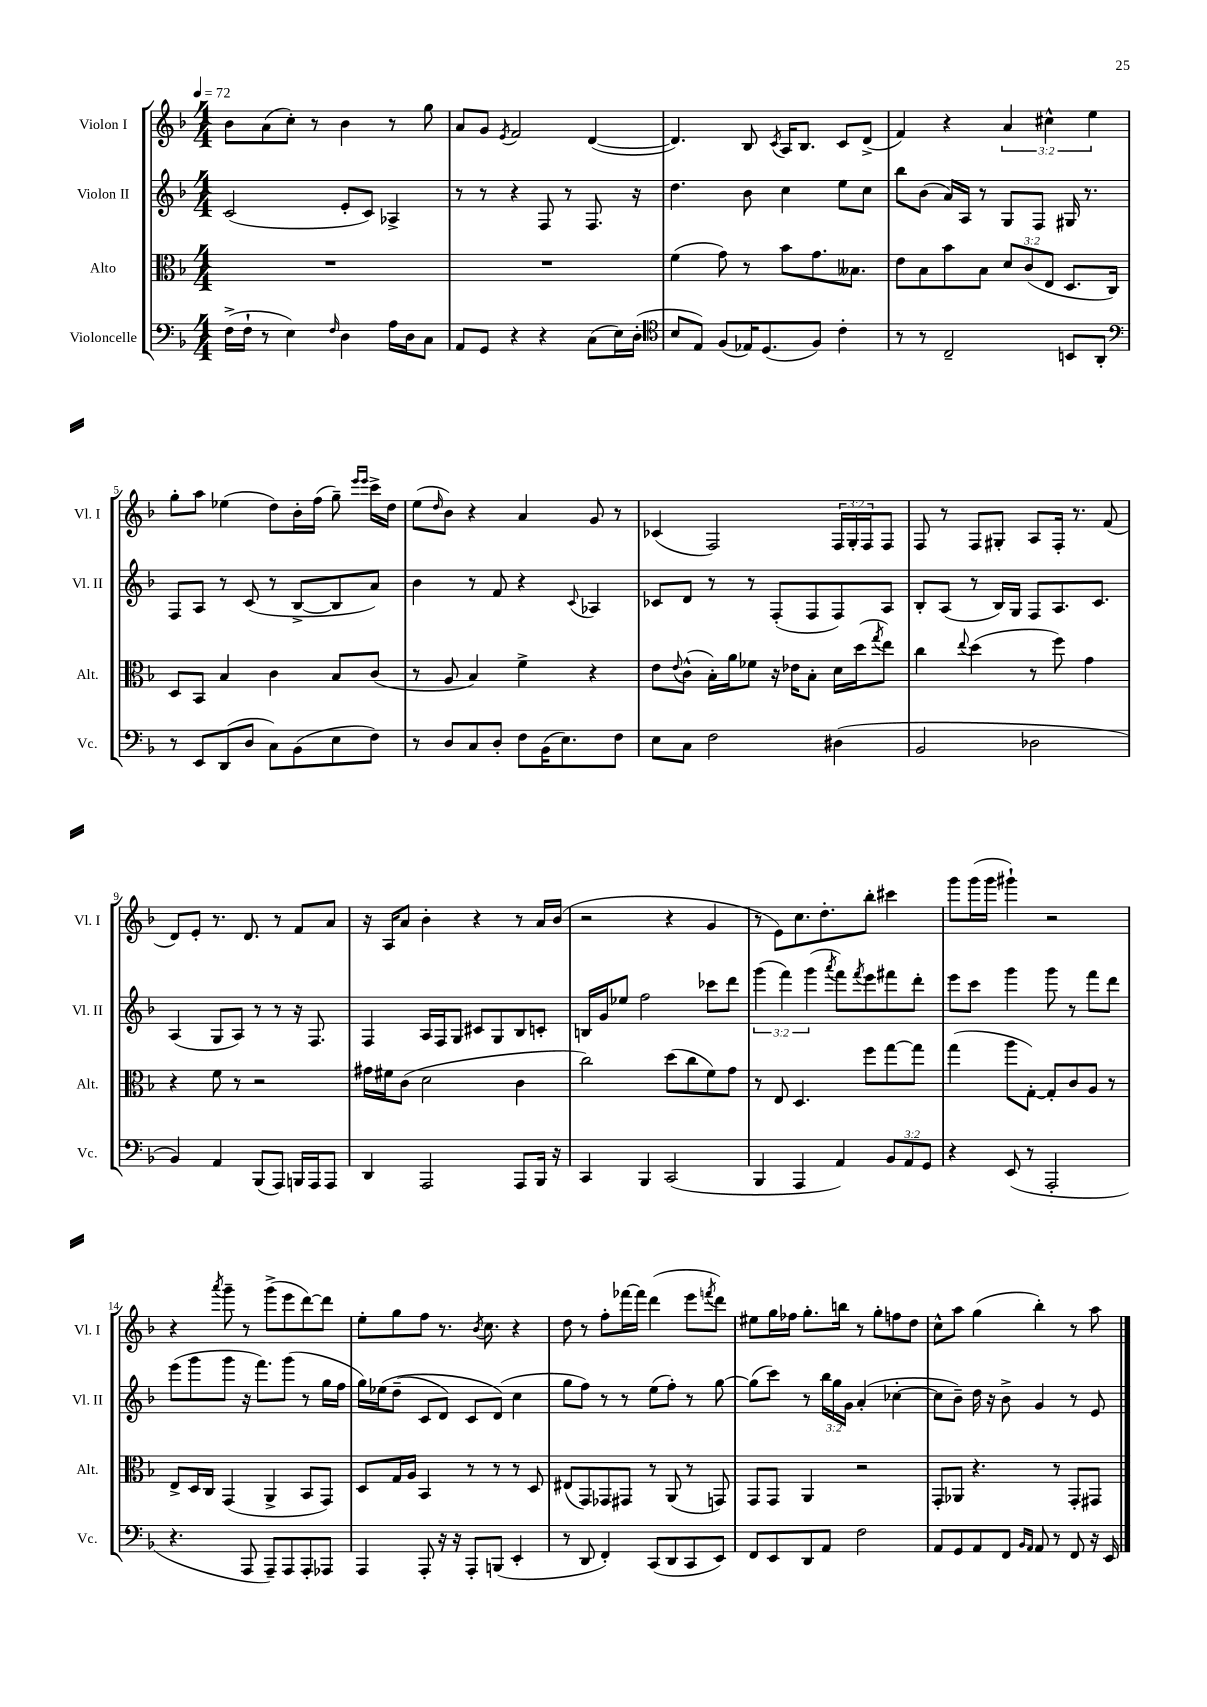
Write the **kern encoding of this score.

**kern	**kern	**kern	**kern
*staff4	*staff3	*staff2	*staff1
*clefF4	*clefC3	*clefG2	*clefG2
*k[b-]	*k[b-]	*k[b-]	*k[b-]
*M4/4	*M4/4	*M4/4	*M4/4
*MM72	*MM72	*MM72	*MM72
(16F^	1r	(2c	8b-
16F`	.	.	.
8r	.	.	(8a
4E)	.	.	8cc')
.	.	.	8r
16qqF	.	.	.
4D	.	8e'	4b-
.	.	8c)	.
16A	.	4A-^	8r
16D	.	.	.
8C	.	.	8gg
=	=	=	=
8AA	1r	8r	8a
8GG	.	8r	8g
.	.	.	8qe
4r	.	4r	2f
4r	.	8F	.
.	.	8r	.
(8C	.	8.F	([4d
16E)	.	.	.
(16D'	.	16r	.
=	=	=	=
*clefC4	*	*	*
8B-	(4f	4.dd	4.d])
8E)	.	.	.
(8F	8g)	.	.
16E-)	8r	8b-	8B-
(8.D	.	.	.
.	.	.	8qc
.	8b-	4cc	16A
.	.	.	8.B-
8F)	8.g	.	.
4c'	.	8ee	8c
.	8.B--	.	.
.	.	8cc	(8d^
=	=	=	=
8r	8e	8bb-	4f)
8r	8B-	(8b-	.
2C~	8b-	16a)	4r
.	.	16A	.
.	8B-	8r	.
.	12d	8G	6a
.	(12c	.	.
.	.	8F	.
.	12E	.	6cc#^^
8BB	8.D	16G#	.
.	.	8.r	.
.	.	.	6ee
8AA'	.	.	.
.	16C)	.	.
=	=	=	=
*clefF4	*	*	*
8r	8D	8F	8gg'
8EE	8BB-	8A	8aa
(8DD	4B-	8r	(4ee-
8D	.	(8c	.
8C)	4c	8r	8dd)
(8BB-	.	[8B-^	16b-'
.	.	.	(16ff
8E	8B-	8B-]	8gg~)
.	.	.	16qqeee
.	.	.	16qqeee
8F)	(8c	8a)	16ccc^
.	.	.	16dd
=	=	=	=
8r	8r	4b-	(8ee
.	.	.	16qqdd
8D	8A	.	8b-)
8C	4B-)	8r	4r
8D'	.	8f	.
8F	4f^	4r	4a
(16BB-	.	.	.
8.E)	.	.	.
.	.	8qqc	.
.	4r	4A-	8g
8F	.	.	8r
=	=	=	=
8E	8e	8c-	(4c-
.	8qqe	.	.
8C	(8c^^	8d	.
2F	16B-')	8r	2F)
.	16a	.	.
.	8f-	8r	.
.	16r	(8F'	.
.	16e-	.	.
.	8B-'	8F	.
(4D#	16d	8F)	24F
.	.	.	24G'
.	(16dd	.	.
.	.	.	24F
.	8qgg	.	.
.	8ee)	8A	8F
=	=	=	=
2BB-	4cc	8B-'	8F
.	.	(8A	8r
.	8qqee	.	.
.	(4dd	8r	8F
.	.	16B-)	8G#'
.	.	16G	.
2D-	8r	8F	8A
.	8ff)	8.A	16F'
.	.	.	8.r
.	4g	.	.
.	.	8.c	.
.	.	.	(8f
=	=	=	=
4BB-)	4r	(4A	8d)
.	.	.	8e'
4AA	8f	8G	8.r
.	8r	8A)	.
.	.	.	8.d
(8BBB-	2r	8r	.
8AAA)	.	8r	8r
16BBB	.	16r	8f
16AAA	.	8.F	.
8AAA	.	.	8a
=	=	=	=
4DD	16g#	4F	16r
.	16f#	.	16A
.	(8c	.	8a
2AAA	2d	16A	4b-'
.	.	16F	.
.	.	8G	.
.	.	8c#	4r
.	.	8G	.
8AAA	4c	8B-	8r
16BBB-	.	8c'	16a
16r	.	.	(16b-
=	=	=	=
4CC	2cc)	16B	2r
.	.	16g	.
.	.	8ee-	.
4BBB-	.	2ff	.
(2CC	(8dd	.	4r
.	8cc	.	.
.	8f)	8ccc-	4g
.	8g	8ddd	.
=	=	=	=
4BBB-	8r	(6ggg	8r
.	8E	.	8e)
.	.	6fff)	.
4AAA	4.D	.	8.cc
.	.	(6ggg	.
.	.	.	8.dd'
.	.	8qaaa	.
4AA)	.	8fff)	.
.	.	8qfff	.
.	8ff	8eee	8bb-'
12BB-	[8gg	8fff#	4ccc#
12AA	.	.	.
.	8gg]	8ddd'	.
12GG	.	.	.
=	=	=	=
4r	(4gg	8eee	8ggg
.	.	8ccc	(16ggg
.	.	.	16ggg
(8EE	8aa	4ggg	4ggg#`)
8r	[8G')	.	.
2AAA'	8G']	8ggg	2r
.	8c	8r	.
.	8A	8fff	.
.	8r	8ddd	.
=	=	=	=
4.r	8E^	(8eee	4r
.	16D	8ggg	.
.	16C	.	.
.	.	.	8qaaa
.	(4GG	8ggg	8ggg~
8AAA	.	16r	8r
.	.	8.fff)	.
8AAA~)	4AA^	.	(8ggg^
8AAA	.	(8ggg	8eee
8AAA'	8BB-	8r	[8ddd)
8AAA-	8GG)	16gg	8ddd]
.	.	16ff	.
=	=	=	=
4AAA	8D	16gg)	8ee'
.	.	&(16ee-	.
.	16G	(8dd~	8gg
.	16A	.	.
8AAA'	4BB-	8c	8ff
16r	.	8d)	8.r
16r	.	.	.
8AAA'	8r	8c	.
.	.	.	8qb-
.	.	.	8.cc
(8BBB	8r	(8d&)	.
4EE'	8r	4cc	4r
.	8D	.	.
=	=	=	=
8r	(8E#	8gg	8dd
8DD	8GG)	8ff)	8r
4FF')	8GG-	8r	8ff'
.	8GG#	8r	[16fff-
.	.	.	16fff-]
(8CC	8r	(8ee	(4ddd
8DD	(8AA	8ff')	.
8CC	8r	8r	8eee
.	.	.	8qfff
8EE)	8GG)	[8gg	8ddd)
=	=	=	=
8FF	8GG	(8gg]	8ee#
8EE	8GG	8ccc)	16gg
.	.	.	16ff-
8DD	4AA	8r	8.gg'
8AA	.	24bb-	.
.	.	24gg	.
.	.	.	16bb
.	.	24g	.
2F	2r	(4a'	8r
.	.	.	8gg'
.	.	[4cc-'	8ff
.	.	.	8dd
=	=	=	=
8AA	8GG'	8cc-]	8cc^^
8GG	8AA-	8b-~)	8aa
8AA	4.r	16dd	(4gg
.	.	16r	.
8FF	.	8b-^	.
16qqBB-	.	.	.
16qqAA	.	.	.
8AA	.	4g	4bb-')
8r	8r	.	.
8FF	8GG'	8r	8r
16r	8GG#	8e	8aa
16EE	.	.	.
==	==	==	==
*-	*-	*-	*-
